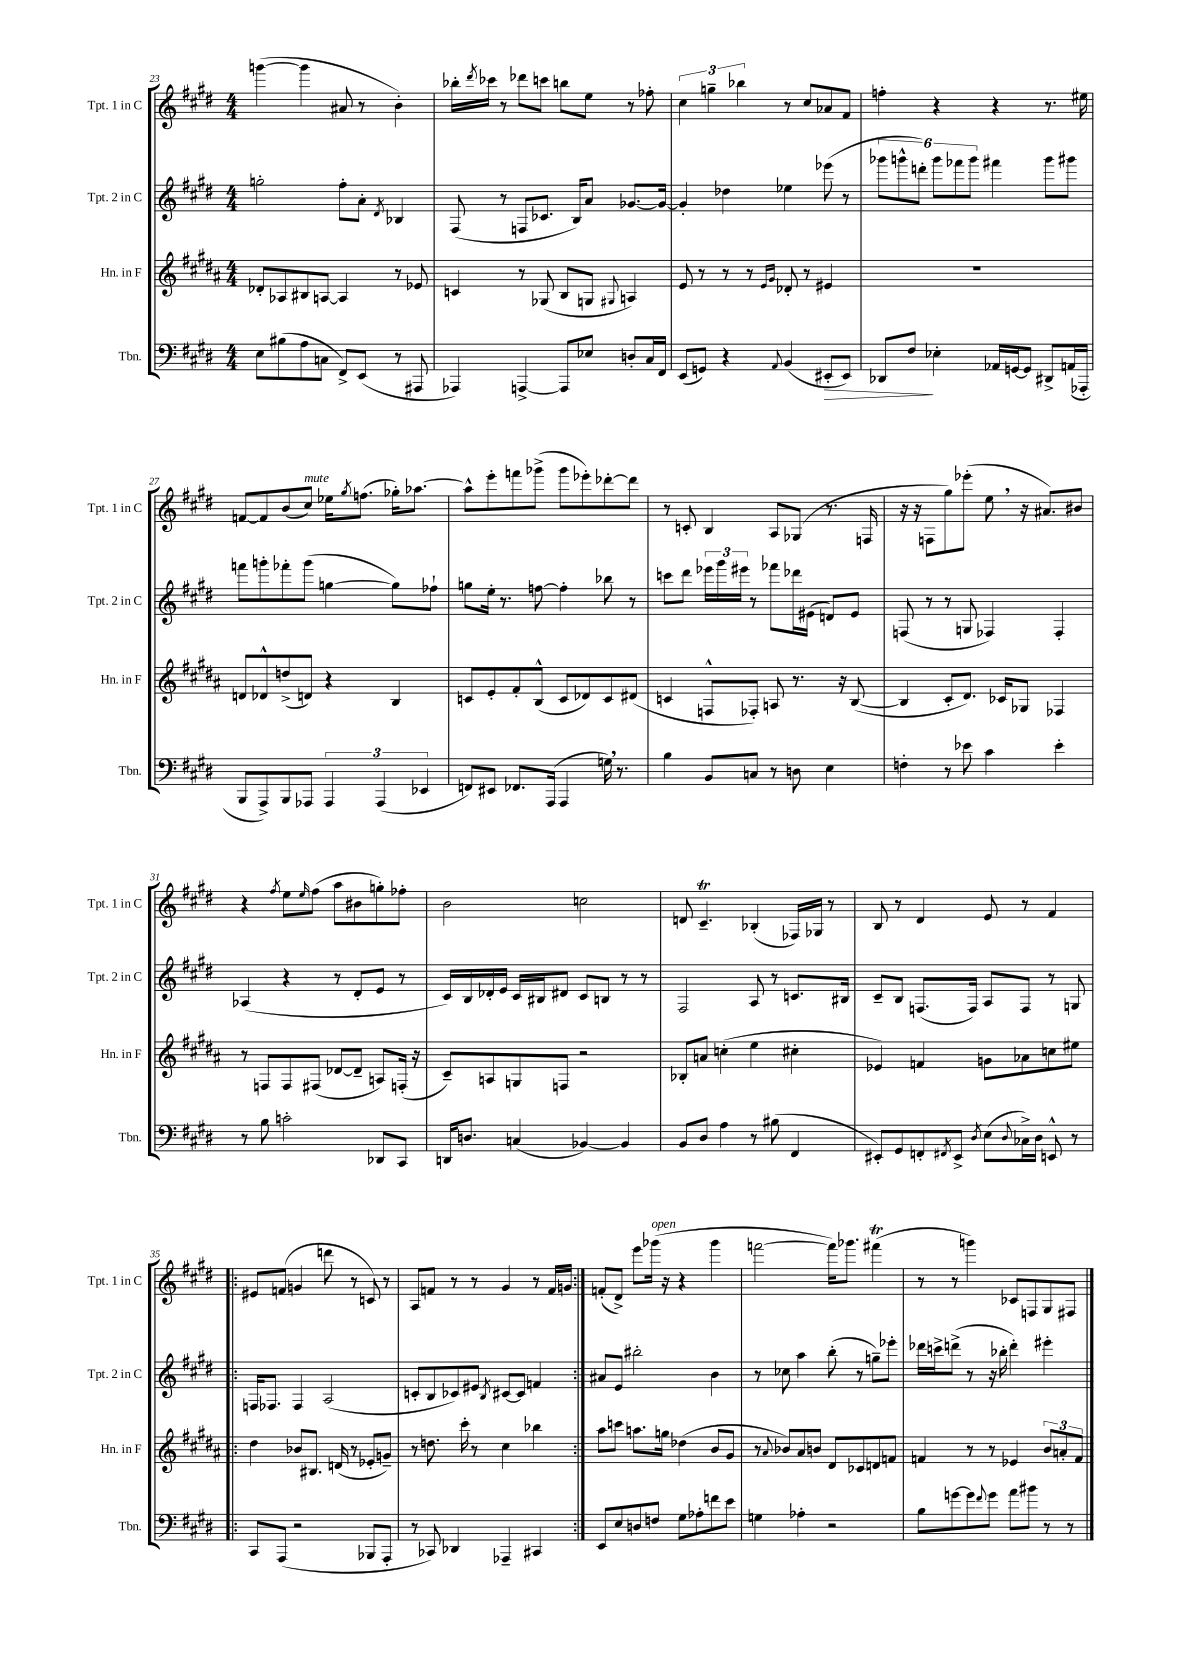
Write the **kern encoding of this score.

**kern	**kern	**kern	**kern
*staff4	*staff3	*staff2	*staff1
*clefF4	*clefG2	*clefG2	*clefG2
*k[f#c#g#d#]	*k[f#c#g#d#a#]	*k[f#c#g#d#]	*k[f#c#g#d#]
*M4/4	*M4/4	*M4/4	*M4/4
8E	8d-'	2gg'	([4ggg
(8B#	8A-	.	.
8A	8B#	.	4ggg]
8C	[8A	.	.
8FF#^)	4A]	8ff#'	8a#
(8EE	.	8a'	8r
.	.	8qd#	.
8r	8r	4B-	4b')
8AAA#	8e-	.	.
=	=	=	=
4AAA-)	4c	(8F#	16bb-'
.	.	.	8qddd#
.	.	.	16ccc-
.	.	8r	8r
[4AAA^	8r	8F	8ddd-
.	(8G-	8.c-	8ccc
8AAA]	8B	.	8bb
.	.	16B)	.
8E-	8G	8a	8ee
.	8qqG#	.	.
8D'	4A)	[8.g-	8r
16C#	.	.	8ff-'
16FF#	.	16g-_	.
=	=	=	=
(8EE	8e	4g-']	6cc#
8GG)	8r	.	.
.	.	.	6gg~
4r	8r	4dd-	.
.	.	.	6bb-
.	8r	.	.
.	16qqe	.	.
8qqAA	16qqg#	.	.
(4BB	8d-'	4ee-	8r
.	8r	.	8cc#
8EE#'	4e#	(8eee-	8a-
8EE#)	.	8r	8f#
=	=	=	=
8DD-	1r	12ggg-	4ff'
.	.	12ggg^^	.
8F#	.	.	.
.	.	12ddd')	.
4E-'	.	12ggg	4r
.	.	12fff-	.
.	.	12ggg	.
16AA-	.	4fff#	4r
[16GG	.	.	.
8GG]	.	.	.
8DD#^	.	8ggg	8.r
(16AA	.	8ggg#	.
16AAA-'	.	.	16ee#
=	=	=	=
8BBB	8d	8fff	[8f
8AAA^)	8d-^^	8ggg'	8f]
8BBB	(8dd^	8fff-'	(8b
8AAA-	8d)	(8ggg	8cc#)
6AAA-	4r	[4gg	16ee-
.	.	.	8qgg#
.	.	.	(8.ff
(6AAA-	.	.	.
.	4B	8gg])	16gg-')
.	.	.	[8.aa-
6EE-	.	.	.
.	.	8ff-`	.
=	=	=	=
8FF)	8c	8gg	8aa-^^]
8EE#	8e'	16ee'	8eee'
.	.	8.r	.
8.FF-	8f#'	.	8fff
.	(8B^^	[8ff	(8ggg-^
(16AAA	.	.	.
4AAA	8c	4ff']	8ggg-
.	8d-)	.	8eee-')
16G)	8c	8bb-	[8ddd-'
8.r	.	.	.
.	(8d#	8r	8ddd-]
=	=	=	=
4B	4c	8ccc	8r
.	.	8ddd#	8c'
8BB	8F^^	24eee-	4B
.	.	24ggg#	.
.	.	24eee#	.
8C	8F-')	8r	.
8r	8A	8fff-	8A
8D	8.r	16ddd-	(8G-
.	.	(16e#	.
4E	.	8d)	8.r
.	16r	.	.
.	([8B	8e#	.
.	.	.	16F
=	=	=	=
4F'	4B]	(8F	16r
.	.	.	16r
.	.	8r	8F
8r	8c#'	8r	8gg#)
8e-	8.d#)	8G	(8eee-'
4c#	.	4F-)	8ee
.	16c-	.	.
.	8G-	.	16r
.	.	.	8.a#)
4e-'	4F-	4F-'	.
.	.	.	8b#
=	=	=	=
8r	8r	(4A-	4r
8B	8F	.	.
.	.	.	8qff#
2c'	8F	4r	8ee
.	.	.	16qqee
.	(8F#	.	(8ff#
.	[8d-	8r	8aa
.	8d-~]	8d#'	8b#
8DD-	8A)	8e	8gg')
8CC#	(16F'	8r	8ff-'
.	16r	.	.
=	=	=	=
16DD	8c#~)	16c#)	2b
8.D	.	16B	.
.	8A	16d-'	.
.	.	16e	.
(4C	8G	16c#	.
.	.	16B#	.
.	8F	8d#	.
[4BB-)	2r	8c#	2cc
.	.	8B	.
4BB-]	.	8r	.
.	.	8r	.
=	=	=	=
8BB	8B-'	2F#	8d
8D#	8a	.	4.c#~
4A	(4cc'	.	.
8r	4ee	8A	(4B-'
(8B#	.	8r	.
4FF#	4cc#'	8.c	16F-)
.	.	.	16G-
.	.	.	8r
.	.	16B#	.
=	=	=	=
8EE#')	4e-)	8c#~	8B
8GG#	.	8B	8r
8FF'	4f	(8.F	4d#
8qFF#	.	.	.
8EE#^	.	.	.
.	.	16F)	.
8qD#	.	.	.
(8E	8g	8A	8e
8qqD#	.	.	.
16C-^)	8a-	8F	8r
16D#	.	.	.
8EE^^	8cc	8r	4f#
8r	8ee#	8G	.
=!|:	=!|:	=!|:	=!|:
8CC#	4dd#	16F	8e#
.	.	8.F-	.
(8AAA	.	.	(8f
2r	8b-	4F-	4g
.	8.B#	.	.
.	.	(2A	8ddd
.	(16d	.	.
.	8r	.	8r
8BBB-	8e-'	.	8c)
8AAA'	8g~)	.	8r
=	=	=	=
8r	8r	8c'	8A
8CC-)	8.dd	8B	8f
4DD-	.	8c-)	8r
.	16ccc#'	.	.
.	8r	8e#	8r
.	.	8qB	.
4AAA-~	4cc#	[8c#	4g#
.	.	8c#]	.
4CC#	4bb-	4f	8r
.	.	.	16f
.	.	.	16g
=:|!	=:|!	=:|!	=:|!
8EE	8aa#	8a#	(8f'
8E	8ccc	8e	8d#^)
8D	8.aa	2bb#'	8eee
8F	.	.	(16ggg-
.	16gg	.	16r
8G#	(4dd-	.	4r
8A-'	.	.	.
8f	8b	4b	4ggg-
8e	8g#	.	.
=	=	=	=
4G	8r	8r	[2fff
.	8qqa#	.	.
.	8b-)	8cc-	.
4A-'	8a#	4aa	.
.	8b	.	.
2r	8d#	(8bb'	16fff])
.	.	.	8.ggg-
.	8c-	8r	.
.	8d	8gg~)	(4fff#
.	8f	8eee-'	.
=	=	=	=
8B	4f	16ddd-	8r
.	.	16ccc^	.
[8g	.	(8ddd^	8r
8g]	8r	8r	4ggg)
8qqf#	.	.	.
8g	8r	16r	.
.	.	16bb-'	.
8a	4e-	4ddd')	8c-
8b#	.	.	8F
8r	12b	4eee#'	8G#
.	12a'	.	.
8r	.	.	8F#
.	12f	.	.
==	==	==	==
*-	*-	*-	*-
